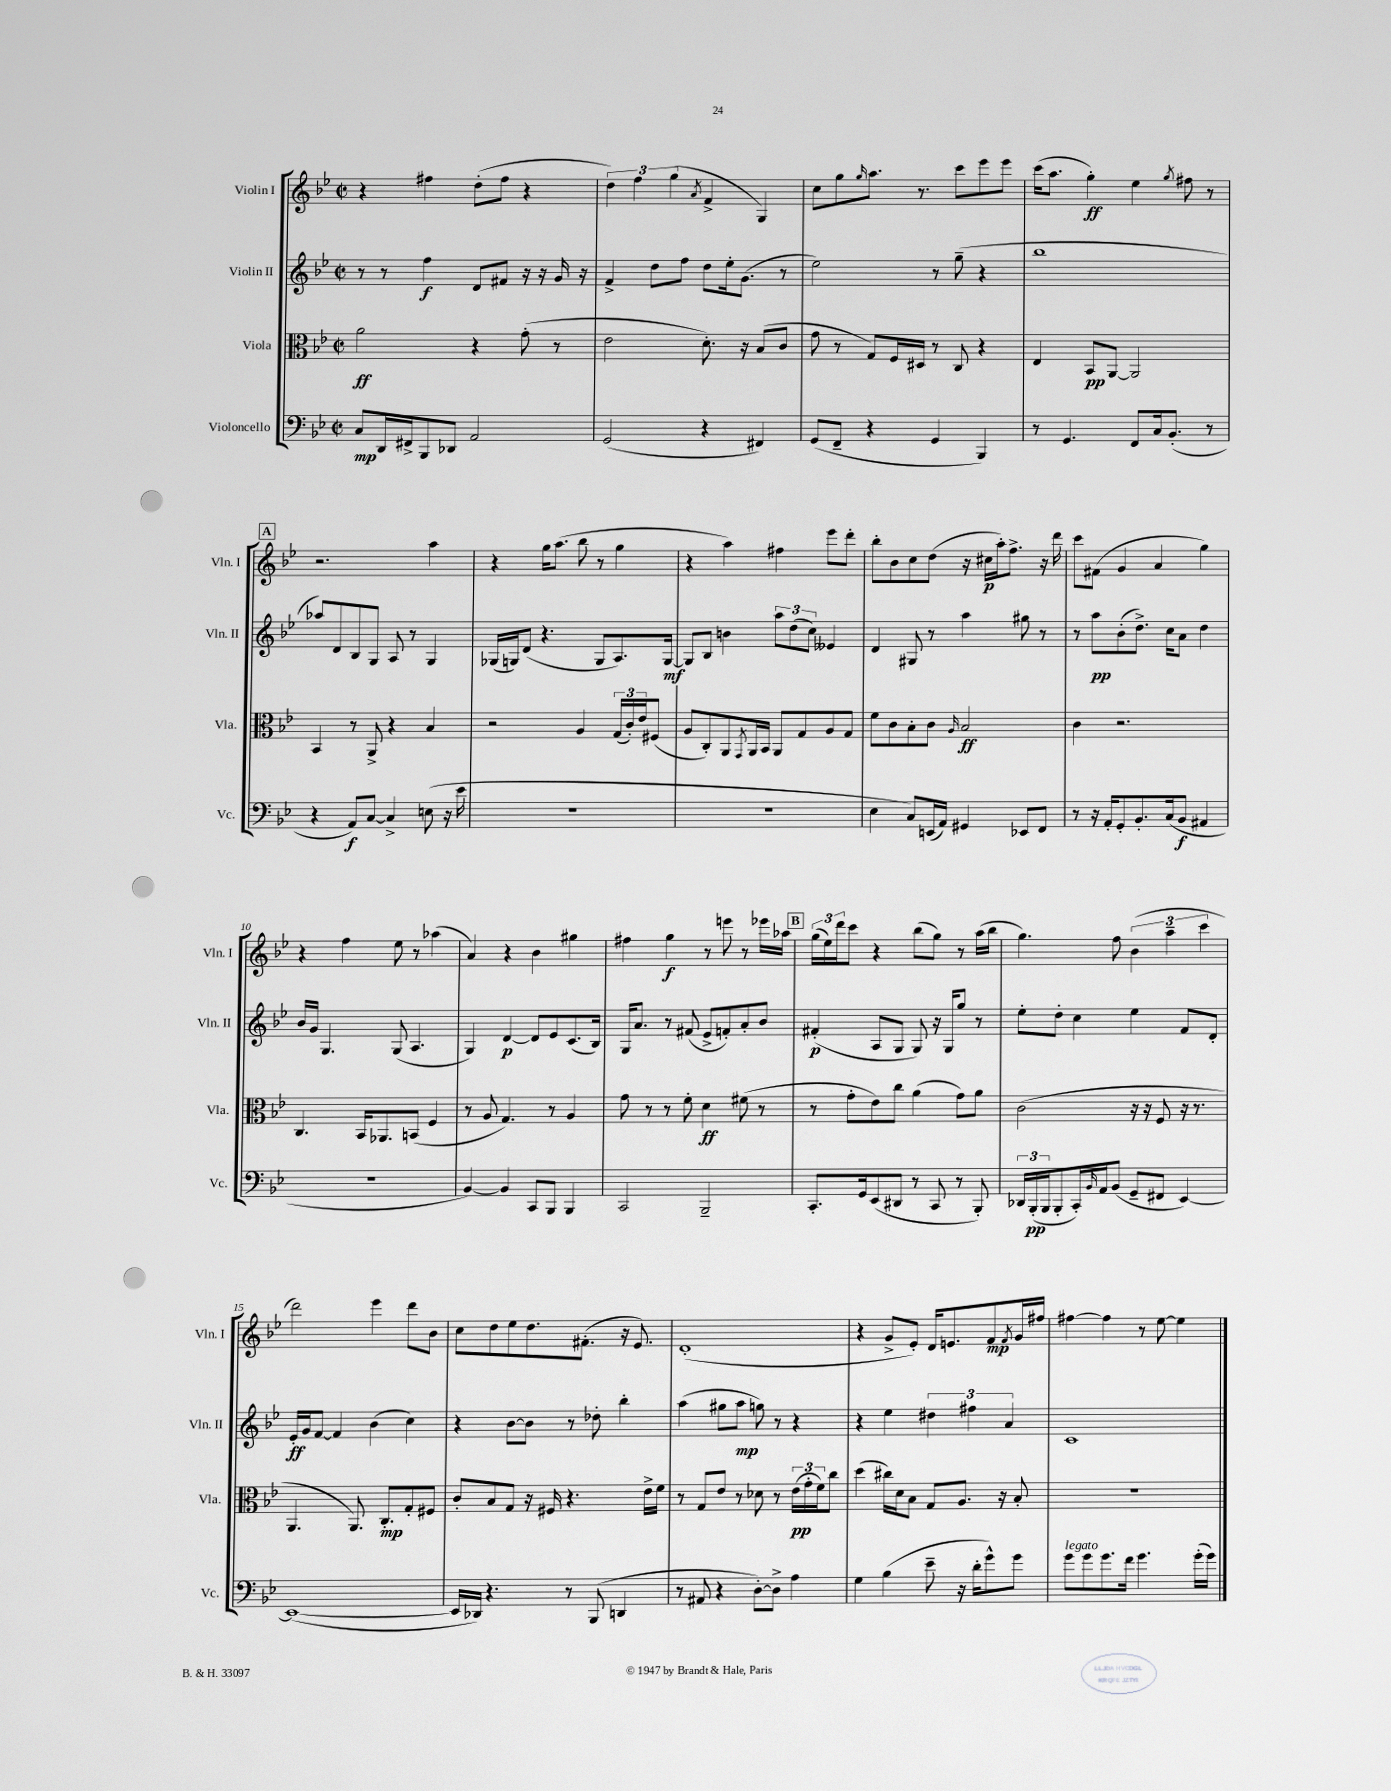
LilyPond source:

<<
\new StaffGroup <<
\new Staff = "s0" \with { instrumentName = "Violin I" shortInstrumentName = "Vln. I" } {
    \clef treble \key bes \major \defaultTimeSignature \time 2/2
    r4 fis''4 d''8-.( fis''8 r4 |
    \tuplet 3/2 { d''4) f''4 g''4( } \acciaccatura { a'8 } f'4-> g4) |
    c''8 g''8 \grace { g''16 } a''8. r8. c'''8 ees'''8 ees'''8 |
    c'''16( a''8. g''4-.\ff) ees''4 \acciaccatura { g''8 } fis''8 r8 |
    \mark \markup { \box "A" } r2. a''4 |
    r4 g''16 a''8.( bes''8 r8 g''4 |
    r4 a''4) fis''4 ees'''8 d'''8-. |
    bes''8-. bes'8 c''8 d''8( r16 cis''16\p a''16-.) f''8.-> r16 d'''16 |
    c'''8 fis'8( g'4 a'4 g''4) |
    r4 f''4 ees''8 r8 aes''4( |
    a'4) r4 bes'4 gis''4 |
    fis''4 g''4\f r8 e'''8 r8 ees'''16 aes''16 |
    \mark \markup { \box "B" } \tuplet 3/2 { g''16( ees''16) d'''16 } c'''8 r4 bes''8( g''8) r8 a''16( bes''16 |
    g''4.) f''8 \tuplet 3/2 { bes'4( a''4-- c'''4 } |
    d'''2) ees'''4 d'''8 bes'8 |
    c''8 d''8 ees''8 d''8. fis'8.-.( r16 ees'8.) |
    d'1-.( |
    r4 g'8-> ees'8-.) d'16 e'8. f'8\mp \acciaccatura { f'8 } g'16 fis''16 |
    fis''4~ fis''4 r8 ees''8~ ees''4 \bar "|." |
}
\new Staff = "s1" \with { instrumentName = "Violin II" shortInstrumentName = "Vln. II" } {
    \clef treble \key bes \major \defaultTimeSignature \time 2/2
    r8 r8 f''4\f d'8 fis'8 r16 r16 g'16 r16 |
    f'4-> d''8 f''8 d''8 ees''16-. g'8.( r8 |
    ees''2) r8 g''8--( r4 |
    bes''1 |
    \mark \markup { \box "A" } aes''8) d'8 bes8 g8 a8 r8 g4 |
    ges16( g16) d'8( r4. g8 a8.) g16~\mf |
    g8 bes8 b'4 \tuplet 3/2 { a''8 d''8( c''8) } eeses'4 |
    d'4 gis8 r8 a''4 gis''8 r8 |
    r8 a''8\pp bes'8-.( d''8.->) c''16 a'8 d''4 |
    bes'16 g'16 g4. g8( a4. |
    g4) d'4~\p d'8 ees'8 c'8.( bes16) |
    g16 a'8. r8 fis'8( ees'8-> f'8-.) a'8-. bes'8 |
    \mark \markup { \box "B" } fis'4-.\p( a8 g8 g8) r16 g16 g''8 r8 |
    ees''8-. d''8-. c''4 ees''4 f'8 d'8-. |
    ees'16-.\ff g'16 f'8~ f'4 bes'4( c''4) |
    r4 bes'8~ bes'8 r8 des''8-. bes''4-. |
    a''4( gis''8 a''8\mp g''8) r8 r4 |
    r4 ees''4 \tuplet 3/2 { dis''4 fis''4 a'4 } |
    c'1 \bar "|." |
}
\new Staff = "s2" \with { instrumentName = "Viola" shortInstrumentName = "Vla." } {
    \clef alto \key bes \major \defaultTimeSignature \time 2/2
    a'2\ff r4 g'8-.( r8 |
    ees'2 d'8.-.) r16 bes8( c'8 |
    g'8 r8 g8) f16 dis16 r8 c8 r4 |
    ees4 bes,8\pp a,8~ a,2 |
    \mark \markup { \box "A" } bes,4 r8 a,8-> r4 bes4 |
    r2 a4 \tuplet 3/2 { g16( c'16-.) ees'16 } fis8( |
    a8 c8-.) a,8 \acciaccatura { g,8 } a,16 bes,16 a,8 g8 a8 g8 |
    f'8 c'8 bes8-. c'8 \grace { a16 } bes2\ff |
    c'4 r2. |
    c4. bes,16 aes,8. b,8( f4 |
    r8 a8 g4.) r8 a4 |
    g'8 r8 r8 f'8-. d'4\ff fis'8( r8 |
    \mark \markup { \box "B" } r8 g'8-. ees'8) c''8 a'4( g'8) a'8 |
    c'2( r16 r16 f8 r16 r8. |
    a,4. a,8.) c8.-.\mp g8-. fis8 |
    c'8-. bes8 g8 r16 fis16 r4. ees'16-> f'16 |
    r8 g8 ees'8 r8 des'8 r8 \tuplet 3/2 { ees'16\pp( g'16-. f'16) } c''8 |
    d''4( cis''16) d'16 bes8 g8 a8. r16 bes8-. |
    R1 \bar "|." |
}
\new Staff = "s3" \with { instrumentName = "Violoncello" shortInstrumentName = "Vc." } {
    \clef bass \key bes \major \defaultTimeSignature \time 2/2
    c8\mp d,16 fis,16-> bes,,8 des,8 a,2 |
    g,2( r4 fis,4) |
    g,8( f,8-- r4 g,4 bes,,4) |
    r8 g,4. f,8 c16 bes,8.-.( r8 |
    \mark \markup { \box "A" } r4 a,8\f) c8~ c4-> e8( r16 ees'16 |
    R1 |
    R1 |
    ees4 c8) e,16( a,16) gis,4 ees,8 f,8 |
    r8 r16 a,16-. g,8-. bes,8.-. c16( bes,8\f ais,4 |
    R1 |
    bes,4~) bes,4 c,8 bes,,8 bes,,4 |
    c,2 bes,,2-- |
    \mark \markup { \box "B" } c,8.-. g,16 ees,8( dis,8 r8 c,8 r8 bes,,8-.) |
    \tuplet 3/2 { des,16 bes,,16-.\pp( bes,,16 } bes,,8-. c,16-.) \grace { bes,16 } a,16 bes,8( g,8-- fis,8 ees,4~) |
    ees,1~( |
    ees,16 des,16) r4. r8 bes,,8( d,4 |
    r8 ais,8 r4 d8~-.) d8-> a4 |
    g4 bes4( ees'8-- r16 d'16-. g'8-^) g'8 |
    g'8^\markup { \italic "legato" } g'8 g'8. f'16 g'4. g'16-.( g'16) \bar "|." |
}
>>
>>
